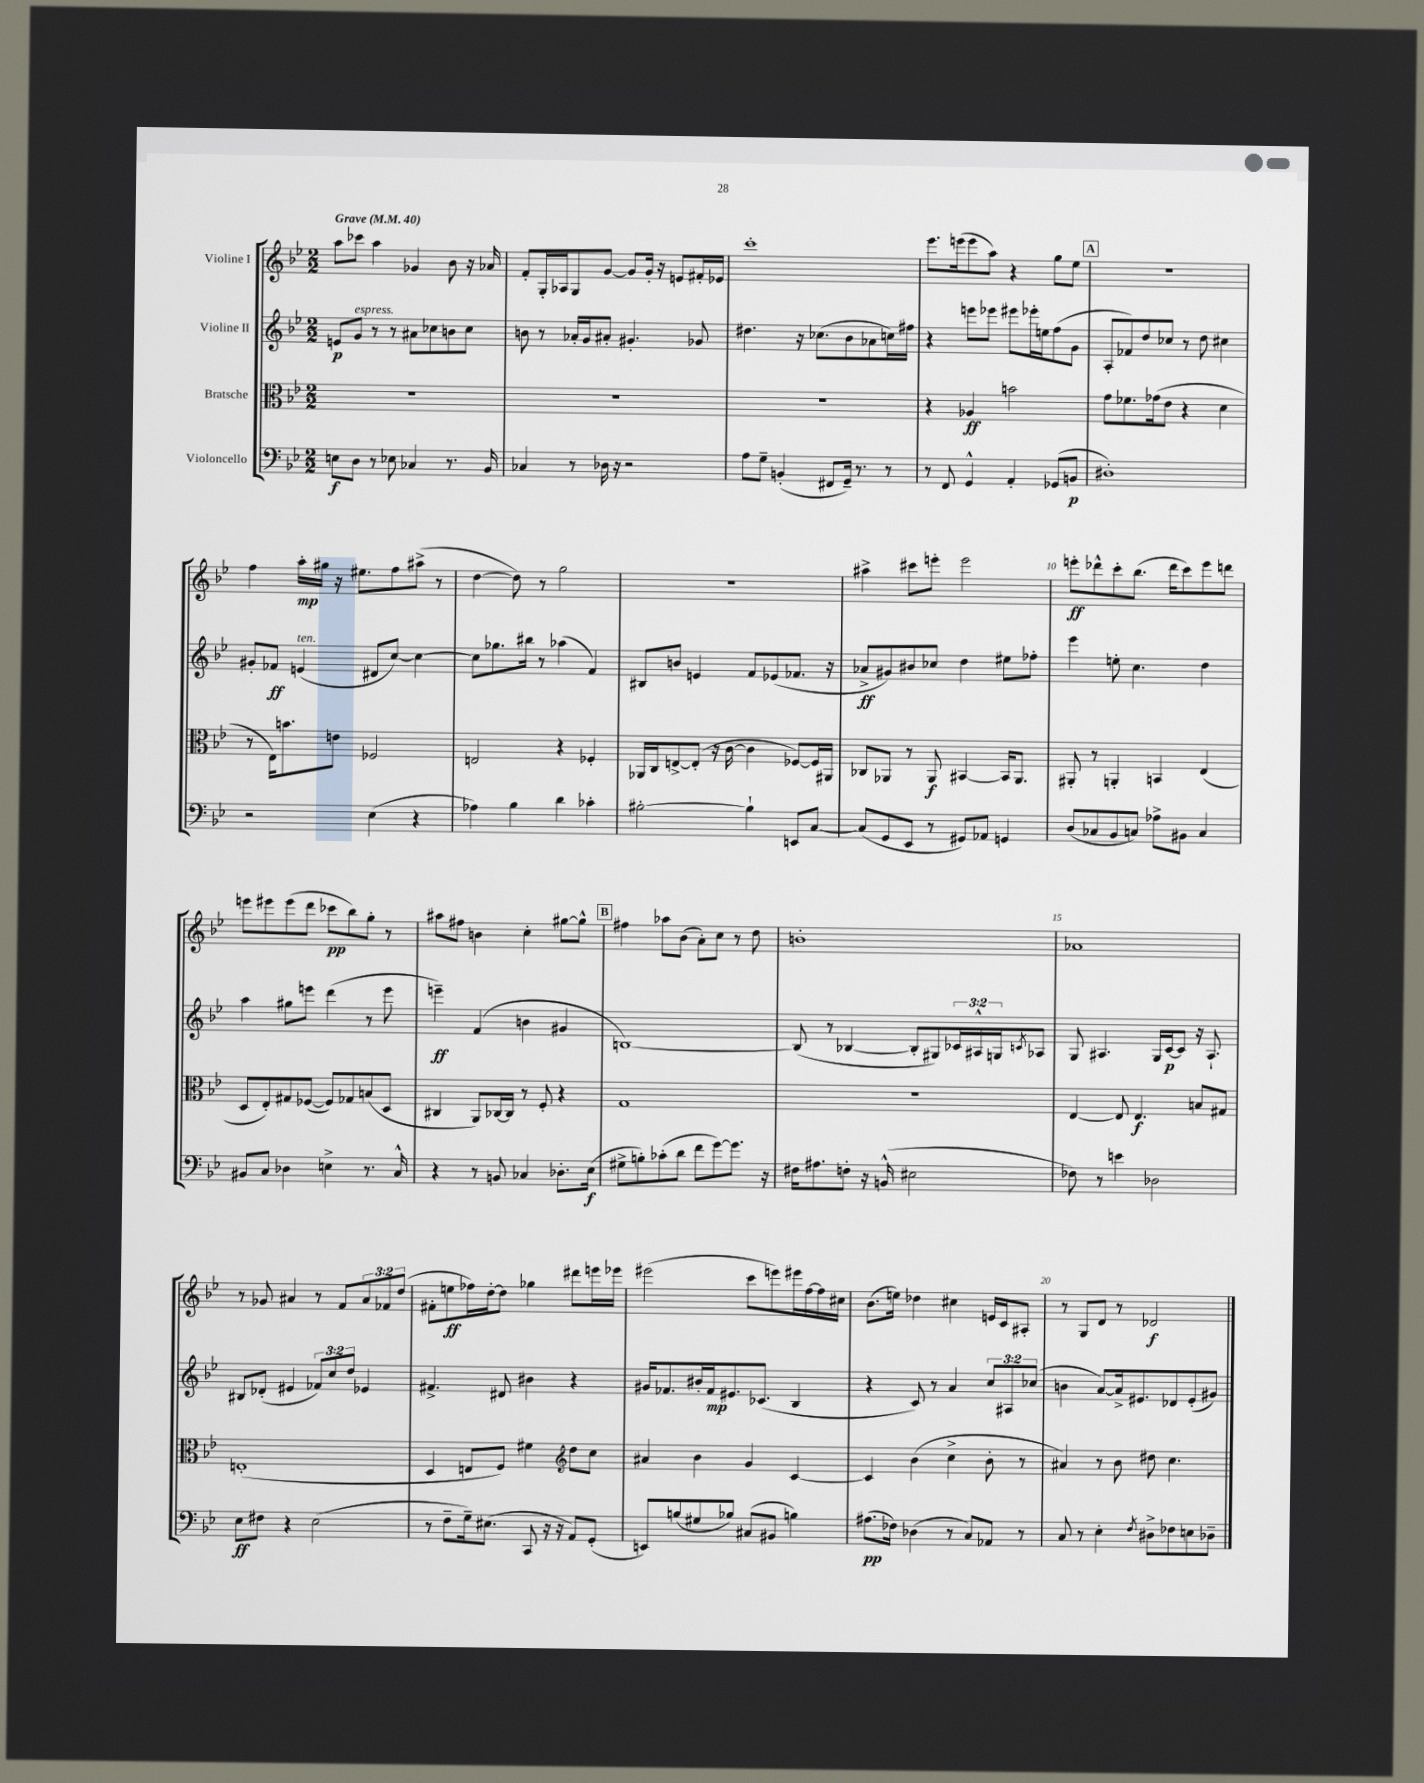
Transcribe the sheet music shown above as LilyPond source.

<<
\new StaffGroup <<
\new Staff = "s0" \with { instrumentName = "Violine I" } {
    \clef treble \key bes \major \numericTimeSignature \time 2/2 \override Staff.TupletNumber.text = #tuplet-number::calc-fraction-text \tempo "Grave" 4 = 40
    a''8 ces'''8 a''4 ges'4 bes'8 r16 aes'16 |
    f'8-. g16-. aes16 g8 g'8~ g'8 g'16-. r16 e'8 fis'16-. ees'16 |
    c'''1-. |
    ees'''8. e'''16( e'''8 a''8) r4 g''8 ees''8 |
    \mark \markup { \box "A" } R1 |
    f''4 a''16-.\mp gis''16 r16 eis''8. f''8 ais''8->( r8 |
    d''4~ d''8) r8 g''2 |
    R1 |
    ais''4-> cis'''8 e'''8-. e'''2 |
    e'''8-.\ff des'''8-^ c'''8-. bes''8.( des'''16 c'''8) e'''8 d'''8 |
    e'''8 eis'''8 eis'''8( d'''8 ces'''8\pp bes''8) g''8-. r8 |
    ais''8 fis''8 b'4 c''4-. gis''8~ gis''8-^ |
    \mark \markup { \box "B" } fis''4 aes''8 bes'8( a'8-.) c''8 r8 d''8 |
    b'1-. |
    aes'1 |
    r8 ges'8 ais'4 r8 f'8 \tuplet 3/2 { ais'8 fes'8 d''8( } |
    fis'8-. e''8\ff fes''16) d''16~-. d''8 ges''4 dis'''8 e'''16 ees'''16 |
    eis'''2( c'''8 e'''8) eis'''16 f''16~ f''16 cis''16 |
    bes'8.( e''16) des''4 cis''4 e'16 c'16 ais8-. |
    r8 g8 d'8 r8 des'2\f \bar "|." |
}
\new Staff = "s1" \with { instrumentName = "Violine II" } {
    \clef treble \key bes \major \numericTimeSignature \time 2/2 \override Staff.TupletNumber.text = #tuplet-number::calc-fraction-text
    e'8\p g'8^\markup { \italic "espress." } r8 r8 ais'8 ces''8 b'8 ces''8 |
    b'8 r8 aes'16-. g'16 ais'8-. gis'4.-. ges'8 |
    dis''4. r16 ces''8.( bes'8 aes'8 c''16) fis''16 |
    r4 e'''8 ees'''8 eis'''8 ees'''16-. e''16 f''8( g'8 |
    \mark \markup { \box "A" } a8-. fes'8) d''8 ces''8 r8 d''8 cis''4 |
    gis'8-. fes'8\ff e'4^\markup { \italic "ten." }( dis'8 c''8~) c''4~ |
    c''8 ges''8. bis''16 r8 aes''4( f'4) |
    bis8 b'8 e'4 f'8 ees'8( fes'8. r16 |
    aes'8->\ff gis'8) bis'8 ces''8 d''4 eis''8 fes''8-. |
    ees'''4 e''8-. c''4. d''4 |
    a''4 gis''8 e'''8 d'''4( r8 e'''8 |
    e'''4--\ff) f'4( b'4 gis'4 |
    \mark \markup { \box "B" } b1~) |
    b8( r8 bes4~ bes8-. gis8) \tuplet 3/2 { ces'16 ais16-^ g16 } \acciaccatura { c'8 } aes8 |
    g8 ais4. g16 c'16~\p c'8 r16 ais8.-! |
    bis8 des'8-.( eis'4 \tuplet 3/2 { fes'8) c''8 d''8 } ees'4 |
    fis'4.-> dis'8 bis'4 r4 |
    gis'16 fes'8. bis'16-. fes'16\mp eis'8. ces'8.( bes4 |
    r4 c'8) r8 a'4 \tuplet 3/2 { c''8 ais8 ces''8( } |
    b'4 a'8~) a'16-> eis'8. des'8 eis'8-.( gis'8) \bar "|." |
}
\new Staff = "s2" \with { instrumentName = "Bratsche" } {
    \clef alto \key bes \major \numericTimeSignature \time 2/2
    R1 |
    R1 |
    R1 |
    r4 aes4\ff b'2 |
    \mark \markup { \box "A" } g'8 fes'8. ges'16( ees'8 r4 d'4 |
    r8 ees16) b'8. e'8 fes2 |
    e2 r4 fes4-. |
    aes,16 c16 e8~-> e8-.( r16 c'16~ c'4 fes8~) fes16 ais,16 |
    ces8 aes,8 r8 aes,8\f bis,4~ bis,16 aes,8. |
    ais,8-. r8 a,4-. b,4 ees4( |
    d8 ees8-.) gis8 fes8~( fes8) ges8 b8( d8 |
    cis4 a,8) ces16~ ces16 r8 f8-. r4 |
    \mark \markup { \box "B" } g1 |
    r1 |
    ees4~ ees8 ees4.\f b8 gis8 |
    e1-.( |
    d4 e8 f8) fis'4 \clef treble d''8 c''8 |
    ais'4 bes'4 g'4 c'4~ |
    c'4 bes'4( c''4-> bes'8-. r8 |
    ais'4) r8 bes'8 dis''8 c''4. \bar "|." |
}
\new Staff = "s3" \with { instrumentName = "Violoncello" } {
    \clef bass \key bes \major \numericTimeSignature \time 2/2
    e8\f d8 r8 ees8 ces4 r8. bes,16 |
    ces4 r8 des16 r16 r2 |
    a8 g8-- b,4-.( fis,8 g,16--) r8. r8 |
    r8 f,8 g,4-^ a,4-. ges,8( b,8\p |
    \mark \markup { \box "A" } dis1-.) |
    r2 ees4( r4 |
    aes4) bes4 d'4 ces'4-. |
    bis2~-. bis4-! e,8 c8~ |
    c8( g,8 ees,8 r8 gis,8) aes,8 g,4 |
    d8( ces8 bes,8 c8) aes8-> bis,8 c4 |
    bis,8 c8 des4 e4-> r8. c16-^ |
    r4 r8 b,8 ces4 des8.-. ees16\f( |
    \mark \markup { \box "B" } gis8-> b8-.) ces'8-.( d'8 f'8 g'8~) g'8. r16 |
    fis16 ais8. f8-. r16 b,16-^( eis2 |
    fes8) r8 e'4 des2 |
    ees8\ff fis8 r4 ees2( |
    r8 f8-- g16--) eis8.( c,8 r16 r16 a,8) g,8-.( |
    e,8) b8( gis8 bes8) cis8( bis,8 b4) |
    ais8.\pp( fes16) des4( r8 c8) aes,8 r8 |
    c8 r8 ees4-. \acciaccatura { f8 } dis8-> fes8 e8 des8-- \bar "|." |
}
>>
>>
\layout { \context { \Score \override BarNumber.break-visibility = ##(#f #t #t) barNumberVisibility = #(every-nth-bar-number-visible 5) } }
